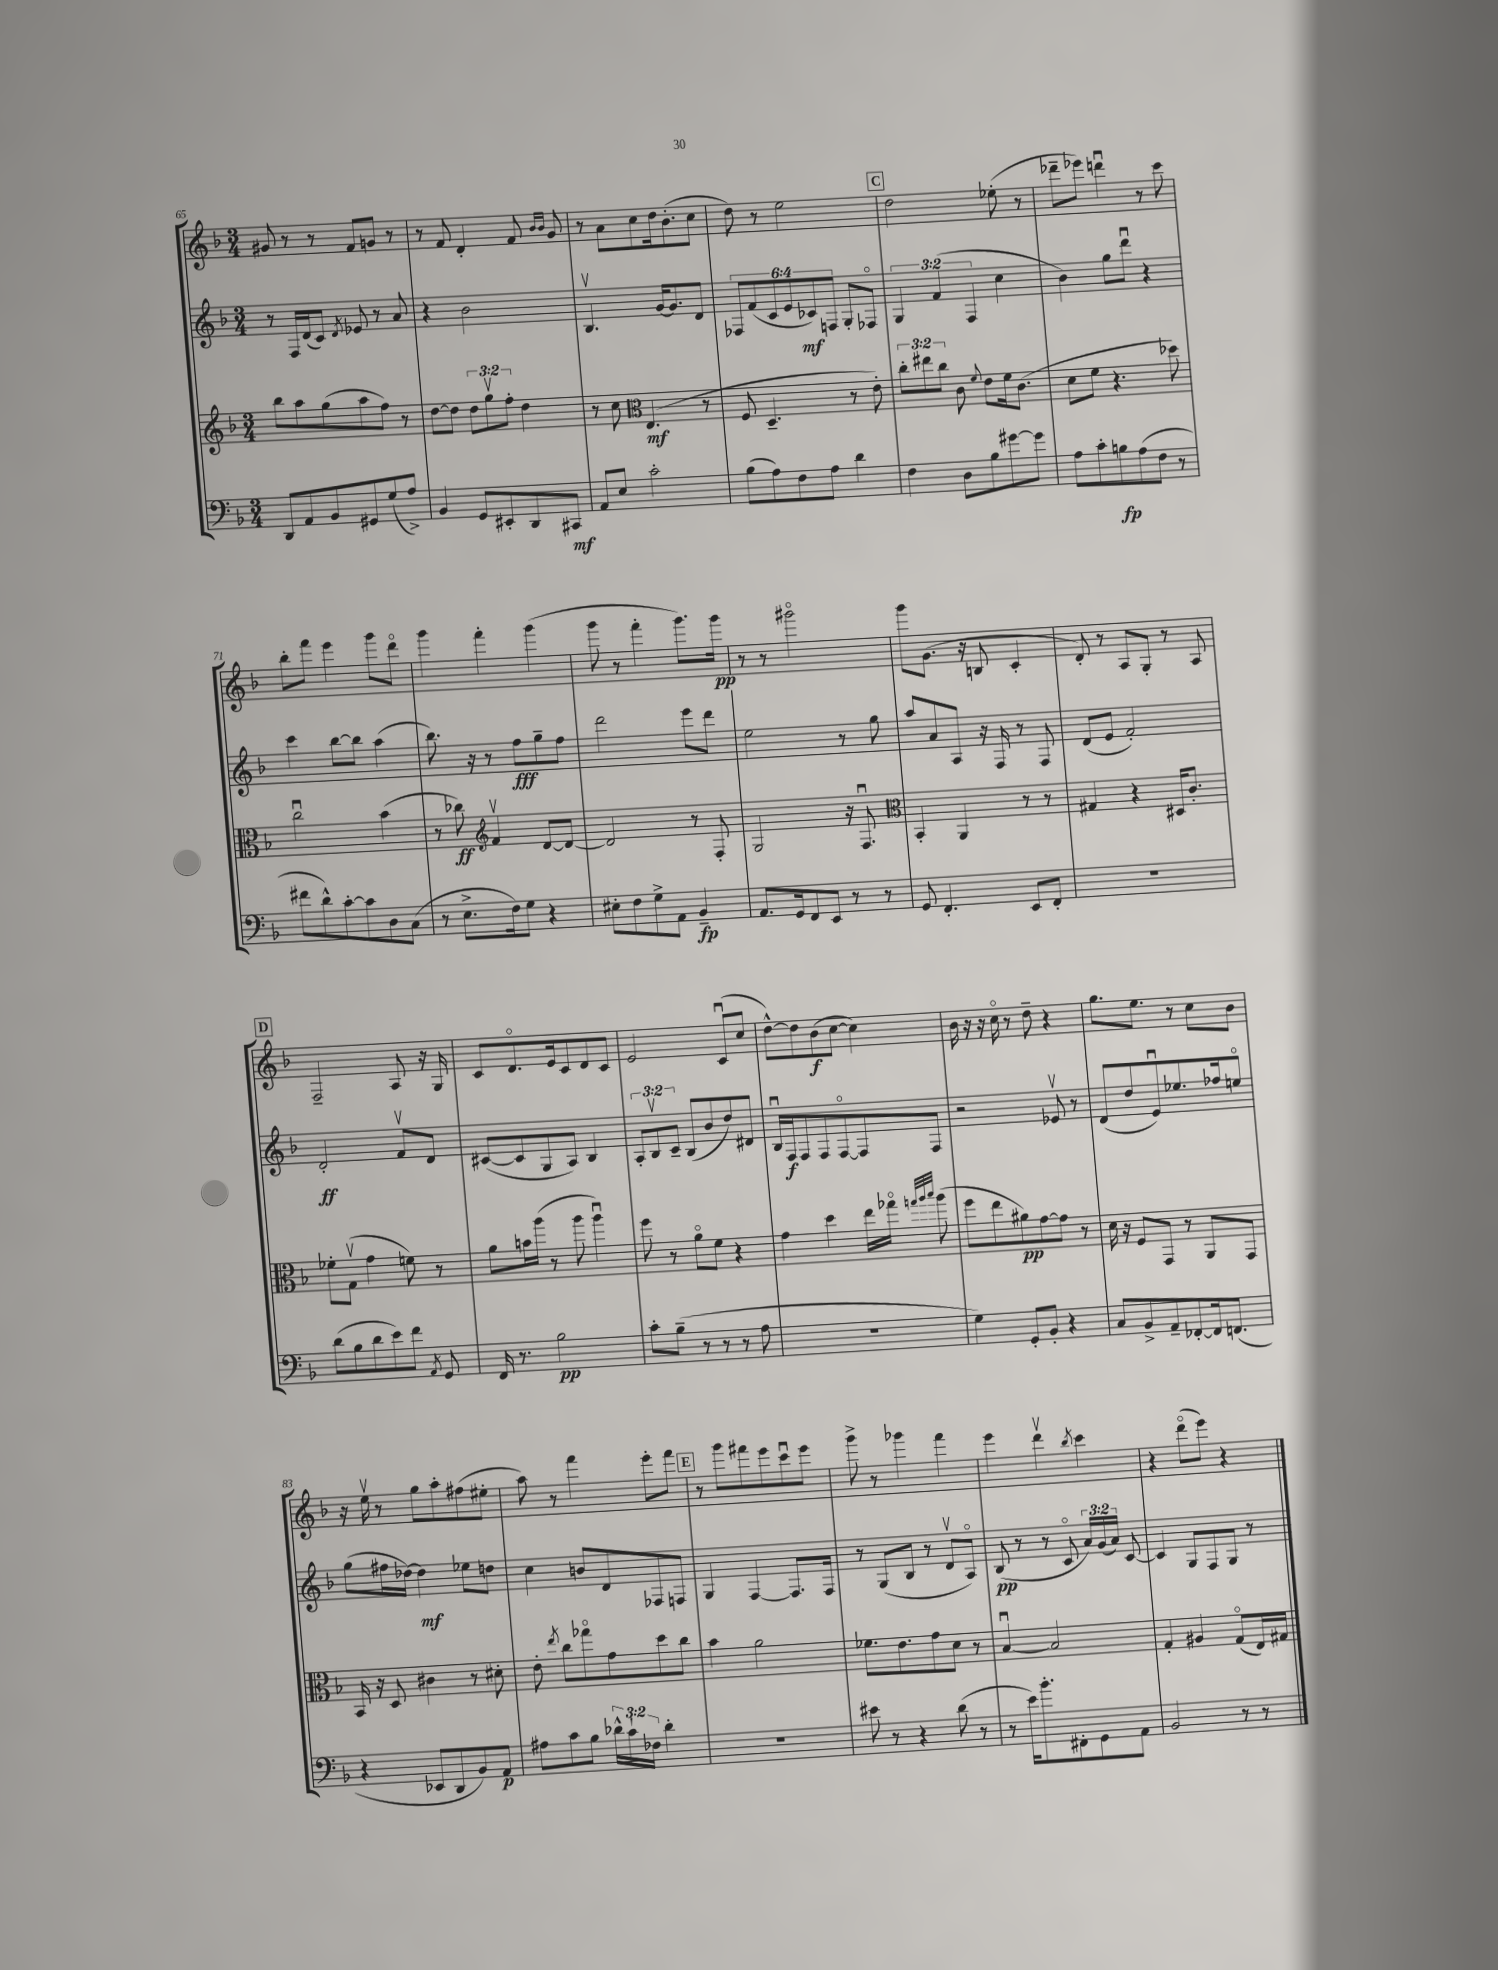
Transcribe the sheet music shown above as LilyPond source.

<<
\new StaffGroup <<
\new Staff = "s0" {
    \clef treble \key f \major \numericTimeSignature \time 3/4
    \autoBeamOff gis'8 r8 r8 f'8[ g'8] r8 |
    r8 f'8 d'4-. f'8 \grace { bes'16[ bes'16] } g'8 |
    r8 a'8[ c''8 d''16 bes'8.-.( c''8] |
    d''8) r8 e''2 |
    \mark \markup { \box "C" } d''2 ees''8-.( r8 |
    des'''8[-- ees'''8]) d'''4\downbow r8 c'''8 |
    bes''8[-. f'''8] e'''4 g'''8[ d'''8]\flageolet |
    g'''4 f'''4-. g'''4( |
    g'''8 r8 f'''4-. g'''8.[) g'''16]\pp |
    r8 r8 gis'''2\flageolet |
    g'''8[ g'8.]( r16 b8 c'4-. |
    d'8-.) r8 a8[ g8]-. r8 a8 |
    \mark \markup { \box "D" } f2-- a8 r16 g16 |
    c'8[ d'8.\flageolet e'16 c'8 d'8 c'8] |
    e'2 c'8[\downbow( c''8] |
    d''8[~-^) d''8 bes'8\f( c''8]~ c''4) |
    bes'16 r16 r16 c''16\flageolet r8 d''8-- r4 |
    g''8.[ e''8.] r8 c''8[ bes'8] |
    r16 e''16\upbow r8 g''8[ a''8-. fis''8( eis''8]-. |
    a''8) r8 f'''4 e'''8[-. f'''8] |
    \mark \markup { \box "E" } r8 g'''8[ fis'''8 e'''8 c'''8\downbow e'''8] |
    g'''8-> r8 ges'''4 f'''4 |
    e'''4 d'''4\upbow \acciaccatura { bes''8 } c'''4 |
    r4 d'''8[\flageolet( e'''8]) r4 \bar "|." |
}
\new Staff = "s1" {
    \clef treble \key f \major \numericTimeSignature \time 3/4 \override Staff.TupletNumber.text = #tuplet-number::calc-fraction-text
    \autoBeamOff r8 f16[ d'16( c'8]) \acciaccatura { d'8 } ees'8 r8 a'8 |
    r4 bes'2 |
    bes4.\upbow g'16[~ g'8. d'8] |
    \tuplet 6/4 { fes8[ f'8( c'8 e'8 ces'8\mf) f8] } g8[-. fes8]\flageolet |
    \mark \markup { \box "C" } \tuplet 3/2 { g4 f'4( f4 } c''4 |
    bes'4) g''8[ d'''8]\downbow r4 |
    c'''4 bes''8[~ bes''8] a''4( |
    bes''8.) r16 r8 f''8[\fff g''8-- f''8] |
    d'''2 e'''8[ d'''8] |
    e''2 r8 g''8 |
    a''8[ a'8 a8] r16 f16 r8 f8 |
    d'8[( e'8] f'2-.) |
    \mark \markup { \box "D" } d'2-.\ff f'8[\upbow d'8] |
    cis'8[~( cis'8 g8 a8]) bes4 |
    \tuplet 3/2 { a8[-. bes8\upbow c'8]-- } bes8[( bes'8 d''8) dis'8] |
    bes16[\downbow f16\f f8 f8 f8~\flageolet f8 f8] |
    r2 ees'8\upbow r8 |
    d'8[( d''8 e'8\downbow) ees''8. fes''16 e''8]\flageolet |
    g''8[( fis''16 des''16]~) des''4\mf ees''8[ d''8] |
    c''4 b'8[ d'8 fes8 f8] |
    \mark \markup { \box "E" } g4 f4~ f8.[ f16] |
    r8 g8[( bes8] r8 d'8[\upbow a8]\flageolet) |
    bes8\pp( r8 r8 c'8\flageolet \tuplet 3/2 { a'16[) g'16( a'16]) } c'8~ |
    c'4 g8[ f8 g8] r8 \bar "|." |
}
\new Staff = "s2" {
    \clef treble \key f \major \numericTimeSignature \time 3/4 \override Staff.TupletNumber.text = #tuplet-number::calc-fraction-text
    \autoBeamOff bes''8[ a''8 g''8( a''8 f''8]) r8 |
    d''8[~ d''8] \tuplet 3/2 { d''8[ g''8\upbow f''8]-. } d''4 |
    r8 c''8 \clef alto e4.\mf( r8 |
    f8 d4.-- r8 e'8-.) |
    \mark \markup { \box "C" } \tuplet 3/2 { c''8[-. eis''8 c''8] } c'8 \appoggiatura { f'8 } e'8[ f'16 c'8.]( |
    d'8[ f'8] r4. des''8) |
    c''2\downbow bes'4( |
    r8 ces''8\ff) \clef treble f'4\upbow d'8[~ d'8]~ |
    d'2 r8 f8-. |
    g2 r16 f8.\downbow |
    \clef alto bes,4-. a,4 r8 r8 |
    gis4 r4 dis16[ c'8.]-. |
    \mark \markup { \box "D" } fes'8[-. g8]\upbow( g'4 f'8) r8 |
    a'8[ b'16 a''16]( r8 a''8 a''4\downbow) |
    f''8 r8 a'8[\flageolet f'8] r4 |
    g'4 d''4 e''16[ ges''16]\flageolet \grace { g''32[ a''32 bes''32] } a''8( |
    f''8[ e''8 ais'8\pp) g'8~ g'8] r8 |
    d'16 r16 f8[ g,8] r8 a,8[ g,8] |
    bes,16 r16 d8 cis'4 r8 dis'8-. |
    e'8-. \acciaccatura { e''8 } c''8[ ges''8\flageolet g'8 d''8 c''8] |
    \mark \markup { \box "E" } bes'4 a'2 |
    fes'8.[ e'8. g'8 d'8] r8 |
    bes4~\downbow bes2 |
    g4-. ais4 g8[\flageolet( e16) gis16] \bar "|." |
}
\new Staff = "s3" {
    \clef bass \key f \major \numericTimeSignature \time 3/4 \override Staff.TupletNumber.text = #tuplet-number::calc-fraction-text
    \autoBeamOff d,8[ a,8 bes,8 gis,8 g8( a8]->) |
    bes,4 g,8[ eis,8-. d,8 cis,8]\mf |
    a,8[ e8] c'2-. |
    bes8[( a8) f8 a8] d'4 |
    \mark \markup { \box "C" } f4 d8[ bes8 gis'8~ gis'8] |
    a8[ c'8-. b8\fp a8( f8] r8 |
    fis'8[ d'8-^) c'8~-. c'8 d8 c8]( |
    r8 e8.[-> f16) g8] r4 |
    eis8[-. f8 g8-> a,8] bes,4--\fp |
    a,8.[ g,16 f,8 e,8] r8 r8 |
    g,8 f,4.-. e,8[ f,8]-. |
    R2. |
    \mark \markup { \box "D" } d'8[( bes8 d'8 e'8) f'8] \acciaccatura { a,8 } g,8 |
    f,16 r8. bes2\pp |
    c'8[-. bes8]--( r8 r8 r8 a8 |
    R2. |
    g4) g,8[-. bes,8]-. r4 |
    c8[ bes,8-> a,8-- fes,8~-. fes,16 f,8.]( |
    r4 ees,8[ d,8 bes,8) a,8]\p |
    ais8[ c'8 bes8] \tuplet 3/2 { des'16[-^ c'16-! fes16] } des'4-. |
    \mark \markup { \box "E" } R2. |
    eis'8 r8 r4 d'8( r8 |
    r8 e'16[) bes'8.-. fis,8-. g,8 a,8] |
    bes,2 r8 r8 \bar "|." |
}
>>
>>
\layout { \context { \Score currentBarNumber = #65 } }
